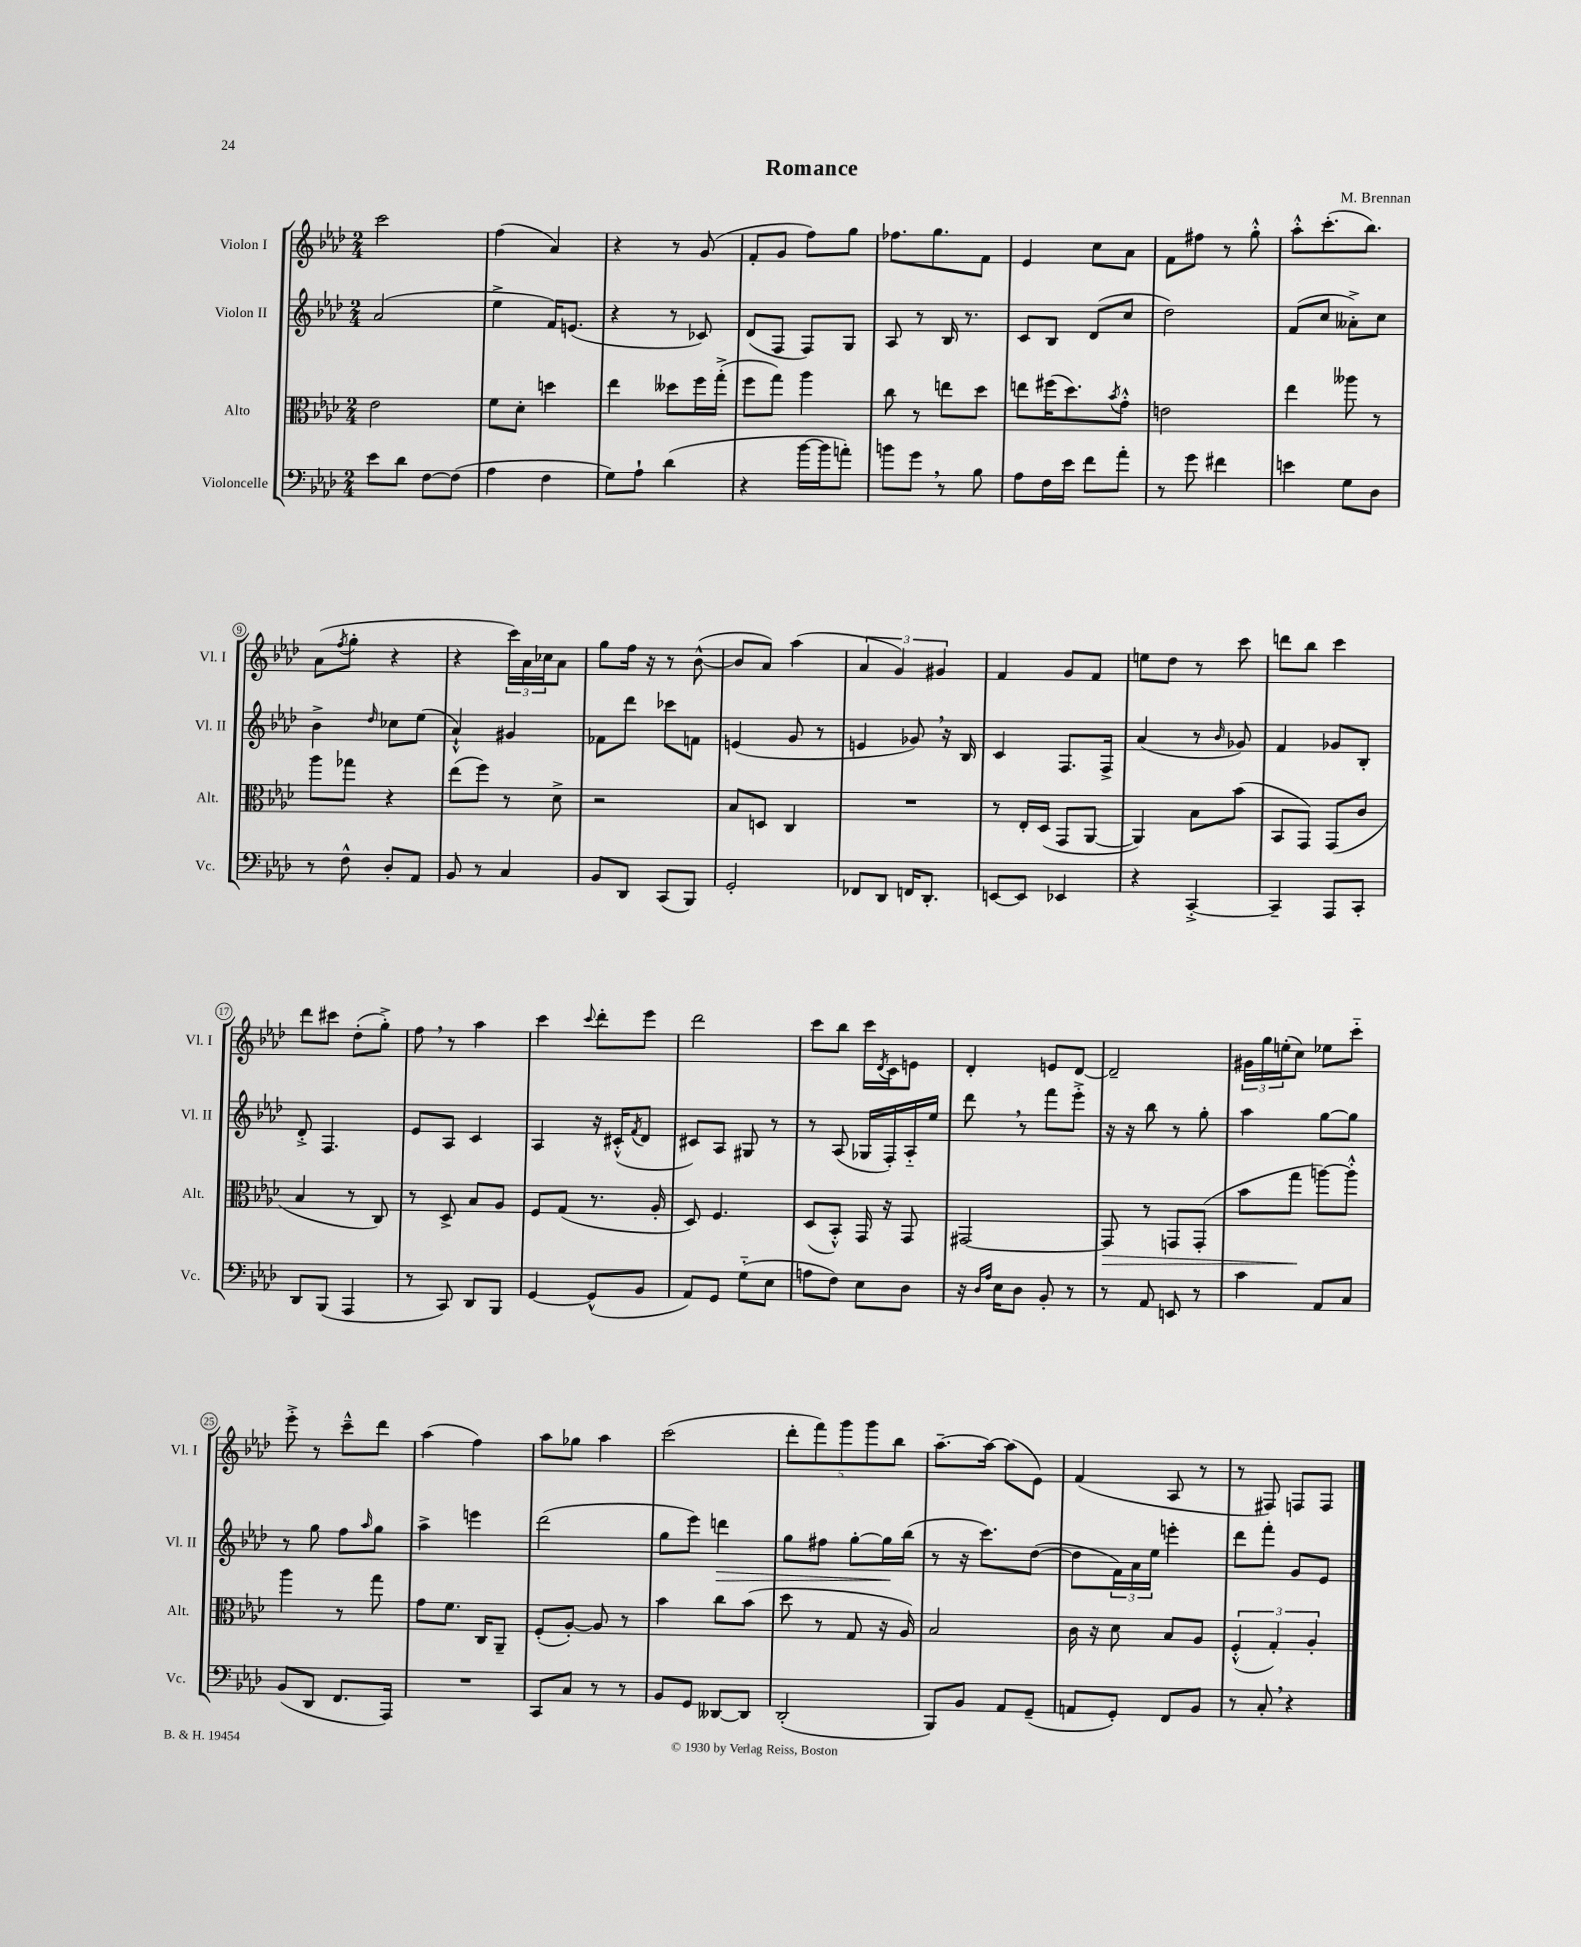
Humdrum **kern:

**kern	**kern	**kern	**kern
*staff4	*staff3	*staff2	*staff1
*clefF4	*clefC3	*clefG2	*clefG2
*k[b-e-a-d-]	*k[b-e-a-d-]	*k[b-e-a-d-]	*k[b-e-a-d-]
*M2/4	*M2/4	*M2/4	*M2/4
8e-	2e-	(2a-	2ccc
8d-	.	.	.
[8F	.	.	.
(8F]	.	.	.
=	=	=	=
4A-	8f	4ee-^	(4ff
.	8d-'	.	.
4F	4dd	16f)	4a-)
.	.	(8.e	.
=	=	=	=
8G)	4ee-	4r	4r
8A-`	.	.	.
(4d-	8dd--	8r	8r
.	16ff	8c-)	(8g
.	(16gg'^	.	.
=	=	=	=
4r	8ff	(8d-	8f'
.	8gg)	8F	8g
[16b-	4aa-	8F)	8ff)
16b-]	.	.	.
8a')	.	8G	8gg
=	=	=	=
8b	8cc	8A-	8.ff-
8g	8r	8r	.
.	.	.	8.gg
8r	8ee	16B-	.
.	.	8.r	.
8B-	8dd-	.	8f
=	=	=	=
8A-	8ee	8c	4e-
16F	(16ff#	8B-	.
16e-	8.dd-)	.	.
8f	.	(8d-	8cc
.	8qb-	.	.
8a-'	8g'^^	8cc	8a-
=	=	=	=
8r	2e	2dd-)	8f
8g	.	.	8ff#
4f#	.	.	8r
.	.	.	8gg'^^
=	=	=	=
4e	4ee-	(8f	8aa-'^^
.	.	8cc	(8.ccc'
8G	8aa--	8a--'^)	.
.	.	.	8.bb-)
8D-	8r	8cc	.
=	=	=	=
8r	8aa-	4b-^	(8a-
.	.	.	8qff
8F^^	8gg-	.	8gg'
.	.	16qqdd-	.
8D-'	4r	8cc-	4r
8AA-	.	(8ee-	.
=	=	=	=
8BB-	(8ee-	4a-`^^)	4r
8r	8ff)	.	.
4C	8r	4g#	24ccc)
.	.	.	24a-
.	.	.	24cc-
.	8d-^	.	8a-
=	=	=	=
8BB-	2r	8f-	8gg
8DD-	.	8ddd-	16ff
.	.	.	16r
(8CC	.	8ccc-	8r
8BBB-)	.	8f	([8b-^^
=	=	=	=
2GG'	8B-	(4e	8b-]
.	8D	.	8a-)
.	4C	8g	(4aa-
.	.	8r	.
=	=	=	=
8FF-	2r	4e	6a-
8DD-	.	.	.
.	.	.	6g)
16FF	.	8g-)	.
8.DD-'	.	.	.
.	.	.	6g#
.	.	16r	.
.	.	16B-	.
=	=	=	=
[8EE	8r	4c	4f
8EE]	16E-'	.	.
.	(16D-	.	.
4EE-	8GG	8.F	8g
.	[8AA-	.	8f
.	.	16F^	.
=	=	=	=
4r	4AA-])	(4a-	8ee
.	.	.	8dd-
[4CC'^	8B-	8r	8r
.	.	16qqb-	.
.	(8b-	8g-)	8ccc
=	=	=	=
4CC~]	8BB-	4f	8ddd
.	8GG)	.	8bb-
8AAA-	(8GG	8g-	4ccc
8CC'	8c	8B-'	.
=	=	=	=
8DD-	4B-	8d-'^	8ddd-
(8BBB-	.	4.F	8ccc#
4AAA-	8r	.	(8dd-'
.	8C)	.	8gg'^)
=	=	=	=
8r	8r	8e-	8ff
8CC)	8D-^	8A-	8r
8DD-	8B-	4c	4aa-
8BBB-	8A-	.	.
=	=	=	=
[4GG	8F	4A-	4ccc
.	(8G	.	.
.	.	.	8qqccc
(8GG^^]	8.r	16r	8ddd-'
.	.	(16c#'^^	.
.	.	8qf	.
8BB-	.	8d-	8eee-
.	16A-'	.	.
=	=	=	=
8AA-)	8D-)	8c#)	2ddd-
8GG	4.F	8A-	.
(8G'~	.	8G#	.
8E-	.	8r	.
=	=	=	=
8A	(8D-	8r	8ccc
8F)	8BB-'^^)	(8A-	8bb-
8E-	16GG	16G-	16ccc
.	.	.	8qd-
.	16r	16F')	16c
8D-	8GG	16A-'~	8e
.	.	16ee-	.
=	=	=	=
16r	[2GG#	8ddd-	4d-'
16qqD-	.	.	.
16qqA-	.	.	.
16E-	.	.	.
8D-	.	8r	.
8BB-'	.	8fff	8e
8r	.	8eee-'^	[8d-
=	=	=	=
8r	8GG#]	16r	2d-~]
.	.	16r	.
8AA-	8r	8bb-	.
8EE	8GG	8r	.
8r	(8GG'	8gg'	.
=	=	=	=
4c	8b-	4aa-	24g#
.	.	.	24gg
.	.	.	(24ee'
.	8gg	.	8cc)
8AA-	[8aa)	[8gg	8ee-
8C	8aa'^^]	8gg]	8ccc'~
=	=	=	=
(8BB-	4aa-	8r	8eee-'^
8DD-	.	8gg	8r
8.FF	8r	8ff	8ccc~^^
.	.	16qqaa-	.
.	8gg	8gg	8ddd-
16AAA-)	.	.	.
=	=	=	=
2r	8g	4aa-^	(4aa-
.	8.f	.	.
.	.	4eee	4ff)
.	16C	.	.
.	8AA-~	.	.
=	=	=	=
8CC	(8F'	(2ddd-	8aa-
8C	[8A-')	.	8gg-
8r	8A-]	.	4aa-
8r	8r	.	.
=	=	=	=
8BB-	4b-	8gg	(2ccc
8GG	.	8eee-)	.
[8DD--	8cc	4ddd	.
8DD--]	(8b-	.	.
=	=	=	=
(2DD-'	8dd-	8gg	10ddd-'
.	.	.	10fff)
.	8r	8ff#	.
.	.	.	10ggg
.	8G	[8gg'	.
.	.	.	10ggg
.	16r	16gg]	.
.	.	.	10bb-
.	16A-)	(16bb-	.
=	=	=	=
8BBB-)	2B-	8r	[8.aa-~
8BB-	.	16r	.
.	.	8.ccc)	16aa-_
8AA-	.	.	(8aa-]
(8GG~	.	([8dd-	8e-)
=	=	=	=
8AA	16c	8dd-]	(4f
.	16r	.	.
8GG')	8d-	24f)	.
.	.	24a-	.
.	.	24ee-	.
8FF	8B-	4eee'	8A-
8BB-	8A-	.	8r
=	=	=	=
8r	(6F'^^	8ddd-	8r
8C'	.	8fff'	8F#)
.	6G')	.	.
4r	.	8g	8F
.	6A-'	.	.
.	.	8e-	8F
==	==	==	==
*-	*-	*-	*-
